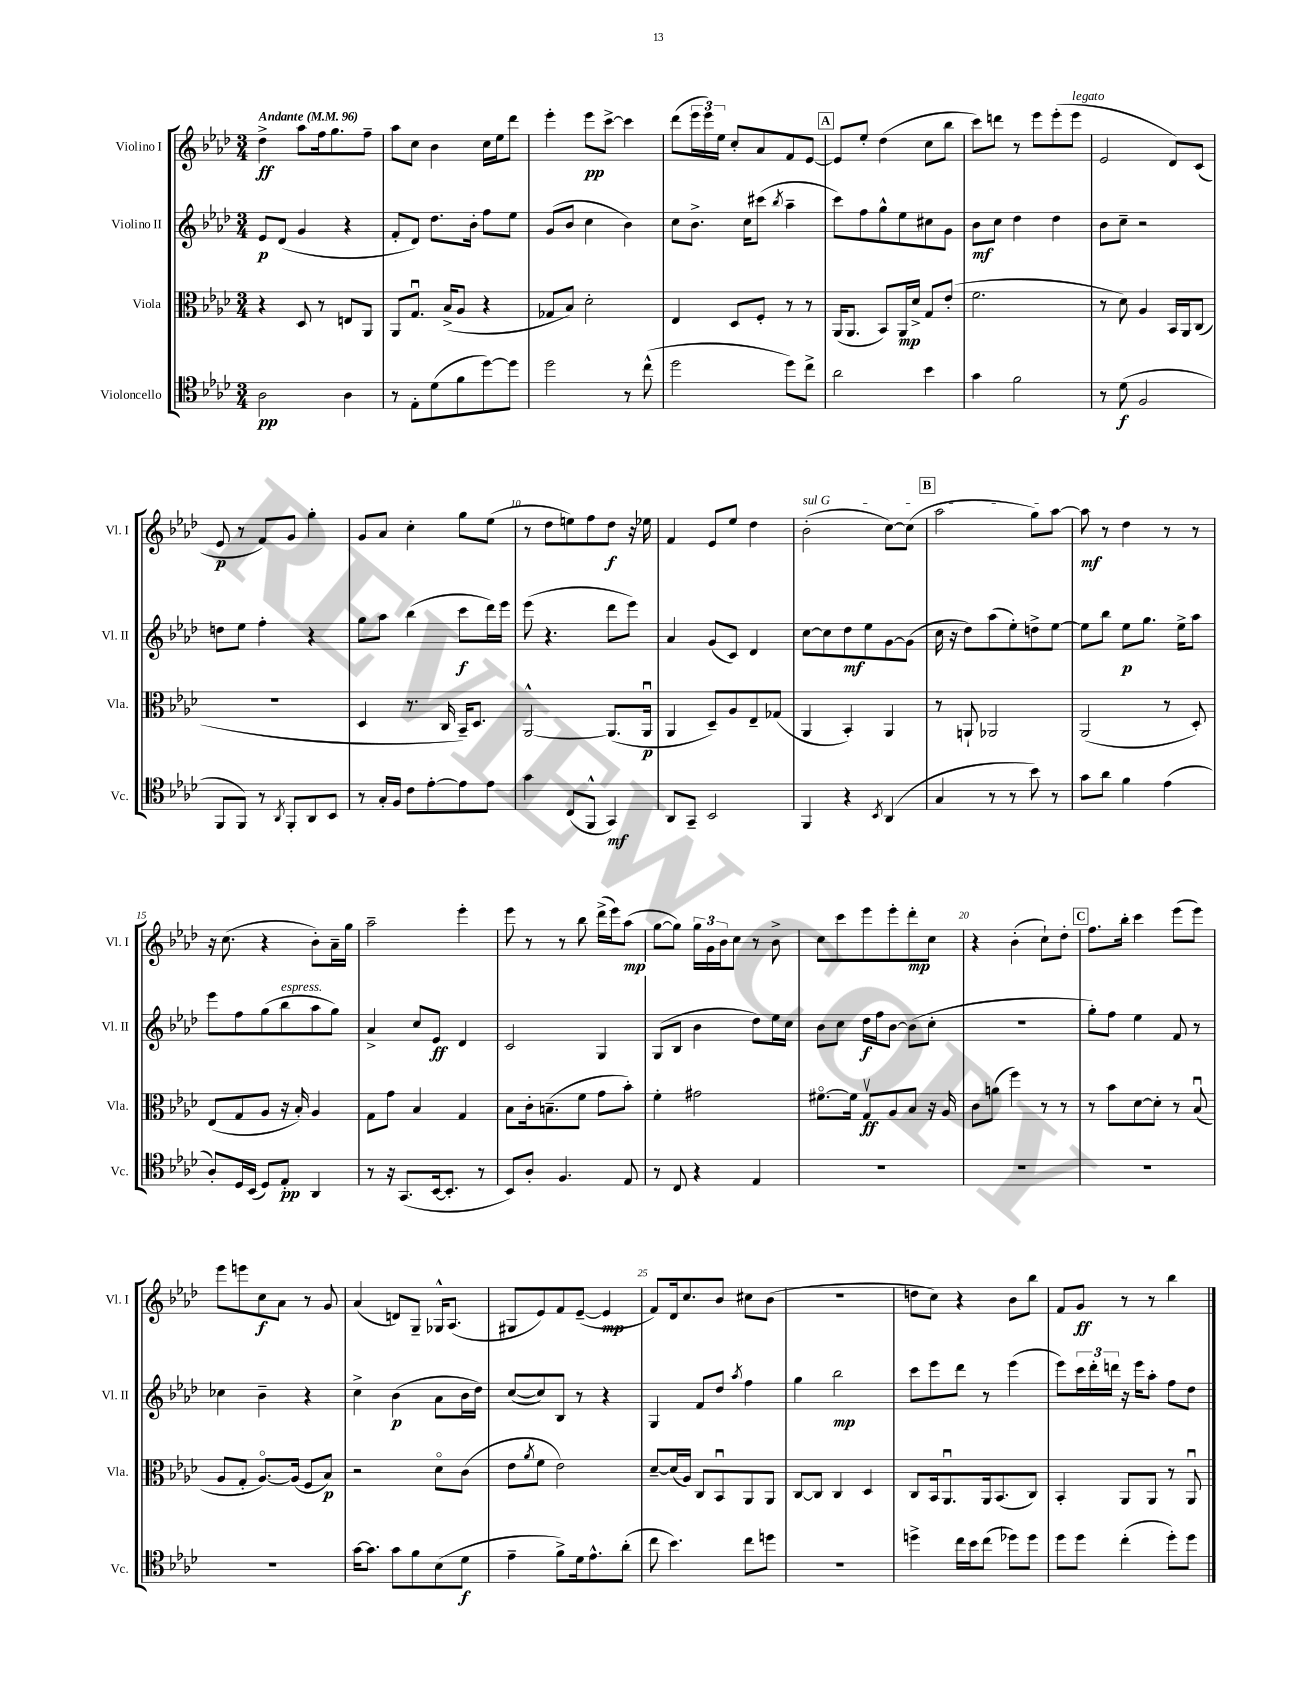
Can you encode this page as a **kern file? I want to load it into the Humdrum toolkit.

**kern	**kern	**kern	**kern
*staff4	*staff3	*staff2	*staff1
*clefC4	*clefC3	*clefG2	*clefG2
*k[b-e-a-d-]	*k[b-e-a-d-]	*k[b-e-a-d-]	*k[b-e-a-d-]
*M3/4	*M3/4	*M3/4	*M3/4
*MM96	*MM96	*MM96	*MM96
2A-\	4r	8e-/L	4dd-^\
.	.	(8d-/J	.
.	8D-/	4g/	8aa-\L
.	8r	.	16ff\k
.	.	.	8.gg\
4A-\	8E/L	4r	.
.	8AA-/J	.	8ff~\J
=	=	=	=
8r	8AA-/L	8f'/L	8aa-\L
8E-'\L	8.Gu/J	8d-/J)	8cc\J
(8d-\	.	8.dd-\L	4b-\
.	(16B-^/LK	.	.
8f\	8A-/J	.	.
.	.	16b-'\Jk	.
[8dd-\)	4r	8ff\L	16cc\LL
.	.	.	16ee-\J
8dd-\]J	.	8ee-\J	8ddd-\J
=	=	=	=
2dd-\	8G-/L	(8g/L	4eee-'\
.	8B-/J)	8b-/J	.
.	2d-'\	4cc\	8eee-\L
.	.	.	[8ccc^\J
8r	.	4b-\)	4ccc\]
(8cc^^\	.	.	.
=	=	=	=
2dd-\	4E-/	8cc\L	(8ddd-\L
.	.	8.b-^\J	24eee-\L
.	.	.	24eee-\)
.	.	.	24ee-\JJ
.	8D-/L	.	8cc'/L
.	.	16cc\LK	.
.	8F'/J	(8ccc#\J	8a-/
.	.	8qbb-/	.
8dd-\L)	8r	4aa-~\	8f/
8cc^\J	8r	.	[8e-/J
=	=	=	=
2a-\	(16AA-/LK	8ccc\L)	8e-/]L
.	8.AA-/J	.	.
.	.	8ff\	8ee-'/J
.	8BB-/L)	8gg^^\	(4dd-\
.	16AA-/L	8ee-\	.
.	16d-^/JJ	.	.
4b-\	8G/L	8cc#\	8cc\L
.	(8e-'/J	8g\J	8bb-\J
=	=	=	=
4g\	2.f\	8b-\L	8ccc\L)
.	.	8cc\J	8ddd\J
2f\	.	4dd-\	8r
.	.	.	8eee-\L
.	.	4dd-\	(8eee-'\
.	.	.	8eee-\J
=	=	=	=
8r	8r	8b-\L	2e-/
(8d-\	8d-\)	8cc~\J	.
2F/	4A-/	2r	.
.	16BB-/LL	.	8d-/L)
.	16AA-/J	.	.
.	(8C/J	.	(8c/J
=	=	=	=
8FF/L	2.r	8dd\L	8e-/
8FF/J)	.	8ee-\J	8r
8r	.	4ff'\	8f/L)
8qAA-/	.	.	.
8FF'/L	.	.	8g/J
8AA-/	.	4r	4gg'\
8BB-/J	.	.	.
=	=	=	=
8r	4D-/	8gg\L	8g/L
16G'/LL	.	8aa-\J	8a-/J
16F/JJ	.	.	.
8c\L	8.r	(4bb-\	4cc'\
[8e-'\	.	.	.
.	16C/	.	.
8e-\]	16BB-~/LK)	8ccc\L	8gg\L
.	8.D-/J	.	.
8e-\J	.	16ddd-\L)	(8ee-\J
.	.	16eee-\JJ	.
=	=	=	=
4g\	[2AA-^^/	(8eee-\	8r
.	.	4.r	8dd-\L
(8C/L	.	.	8ee\)
8FF^^/J	.	.	8ff\
4GG/)	(8.AA-/]L	8ddd-\L	8dd-\J
.	.	8eee-\J)	16r
.	16AA-u/Jk	.	16ee-\
=	=	=	=
8AA-/L	4AA-/	4a-/	4f/
8GG~/J	.	.	.
2BB-/	8D-~/L)	(8g/L	8e-/L
.	8A-/	8c/J)	8ee-/J
.	8E-~/	4d-/	4dd-\
.	(8G-/J	.	.
=	=	=	=
4FF/	4AA-/	[8cc\L	(2b-'\
.	.	8cc\]	.
4r	4BB-'/)	8dd-\	.
.	.	8ee-\	.
8qBB-/	.	.	.
(4AA-/	4AA-/	[8g\	[8cc\L)
.	.	(8g\]J	(8cc\]J
=	=	=	=
4G/	8r	16cc\	2aa-\
.	.	16r	.
.	8AA`/	8dd-\L)	.
8r	2AA-/	(8aa-\	.
8r	.	8ee-'\)	.
8b-\)	.	8dd^\	8gg\L)
8r	.	[8ee-\J	[8aa-\J
=	=	=	=
8g\L	(2AA-/	8ee-\]L	8aa-\]
8a-\J	.	8bb-\J	8r
4f\	.	8ee-\L	4dd-\
.	.	8.gg\J	.
(4e-\	8r	.	8r
.	.	16ee-^\LK	.
.	8D-'/)	8aa-\J	8r
=	=	=	=
8A-'/L)	(8E-/L	8eee-\L	16r
.	.	.	(8.cc\
16D-/L	8G/	8ff\	.
(16BB-/JJ	.	.	.
8D-/L)	8A-/J	(8gg\	4r
8E-'/J	16r	8bb-\	.
.	16B-'/)	.	.
4AA-/	4A-/	8aa-\	8b-'\L)
.	.	8gg\J)	16a-~\L
.	.	.	16gg\JJ
=	=	=	=
8r	8G\L	4a-^/	2aa-~\
16r	8g\J	.	.
(8.GG/L	.	.	.
.	4B-/	8cc/L	.
[16BB-/k	.	8e-/J	.
8.BB-'/]J	.	.	.
.	4G/	4d-/	4eee-'\
8r	.	.	.
=	=	=	=
8BB-/L)	8B-\L	2c/	8eee-\
8A-'/J	16c'\k	.	8r
.	(8.B~\	.	.
4.F/	.	.	8r
.	8f\J	.	8bb-\
.	8g\L	4G/	(16ddd-^\LL
.	.	.	16eee-\J)
8E-/	8b-'\J)	.	(8aa-\J
=	=	=	=
8r	4f'\	(8G/L	[8gg\L
8C/	.	8B-/J	8gg\]J)
4r	2g#\	4b-\	24gg\LL
.	.	.	24g\
.	.	.	24b-\J
.	.	.	8cc\J
4E-/	.	8dd-\L)	8r
.	.	16ee-\L	8b-^\
.	.	16cc\JJ	.
=	=	=	=
2.r	[8.f#o\L	8b-\L	8cc\L
.	.	8cc\J	8ccc\
.	16f#\]Jk	.	.
.	8Gv/L	16dd-\LL	8eee-\
.	.	16ff\J	.
.	8A-/	[8b-\J	8eee-'\
.	8B-/J	(8b-\]L	8ddd-'\
.	16r	8cc'\J	8cc\J
.	16A-/	.	.
=	=	=	=
2.r	8c\L	2.r	4r
.	(8a\J	.	.
.	4ff\)	.	(4b-'\
.	8r	.	8cc`\L)
.	8r	.	8dd-'\J
=	=	=	=
2.r	8r	8gg'\L)	8.ff\L
.	8b-\L	8ff\J	.
.	.	.	16bb-'\Jk
.	[8d-\	4ee-\	4ccc\
.	8d-'\]J	.	.
.	8r	8f/	(8eee-\L
.	(8B-u/	8r	8eee-\J)
=	=	=	=
2.r	8A-/L	4cc-\	8eee-\L
.	8G'/J	.	8eee\
.	[8.A-o/L)	4b-~\	8cc\
.	.	.	8a-\J
.	(16A-/]Jk	.	.
.	8F/L	4r	8r
.	8B-/J)	.	8g/
=	=	=	=
[16g\LK	2r	4cc^\	(4a-/
8.g\]J	.	.	.
8g\L	.	(4b-\	8d/L)
8f\	.	.	8G~/J
(8B-\	8d-o\L	8a-\L	16G-^^/LK
.	.	.	(8.A-/J
8d-\J	(8c\J	16b-\L	.
.	.	16dd-\JJ)	.
=	=	=	=
4e-~\	8e-\L	([8cc/L	8G#/L
.	8qa-/	.	.
.	8f\J	8cc/])	8e-/)
8f^\L)	2e-\)	8B-/J	8f/
16d-\k	.	8r	([8e-~/J
8.e-^^\	.	.	.
.	.	4r	4e-/]
(8a-'\J	.	.	.
=	=	=	=
8cc\	[8d-~/L	4G/	8f/L)
4.b-\)	(16d-/]L	.	16d-/k
.	16A-/JJ)	.	8.cc/
.	8C/L	8f/L	.
.	8BB-u/	8dd-/J	8b-/J
.	.	8qaa-/	.
8cc\L	8AA-/	4ff\	8cc#\L
8dd\J	8AA-/J	.	(8b-\J
=	=	=	=
2.r	[8C/L	4gg\	2.r
.	8C/]J	.	.
.	4C/	2bb-\	.
.	4D-/	.	.
=	=	=	=
4dd^\	8C/L	8ccc\L	8dd\L
.	16BB-/k	8eee-\	8cc\J)
.	8.AA-u/	.	.
16cc\LL	.	8ddd-\J	4r
16b-\J	.	.	.
(8cc\J	16AA-/k	8r	.
.	(8.BB-/	.	.
8dd-\L)	.	(4eee-\	8b-\L
8dd-\J	8C/J)	.	8bb-\J
=	=	=	=
8dd-\L	4BB-'/	8eee-\L)	8f/L
8dd-\J	.	24ccc\L	8g/J
.	.	24ddd-'\	.
.	.	24ddd\JJ	.
(4cc'\	8AA-/L	16r	8r
.	.	16eee-\LK	.
.	8AA-/J	8aa-'\J	8r
8dd-'\L)	8r	8ff\L	4bb-\
8dd-\J	8AA-u/	8dd-\J	.
==	==	==	==
*-	*-	*-	*-
